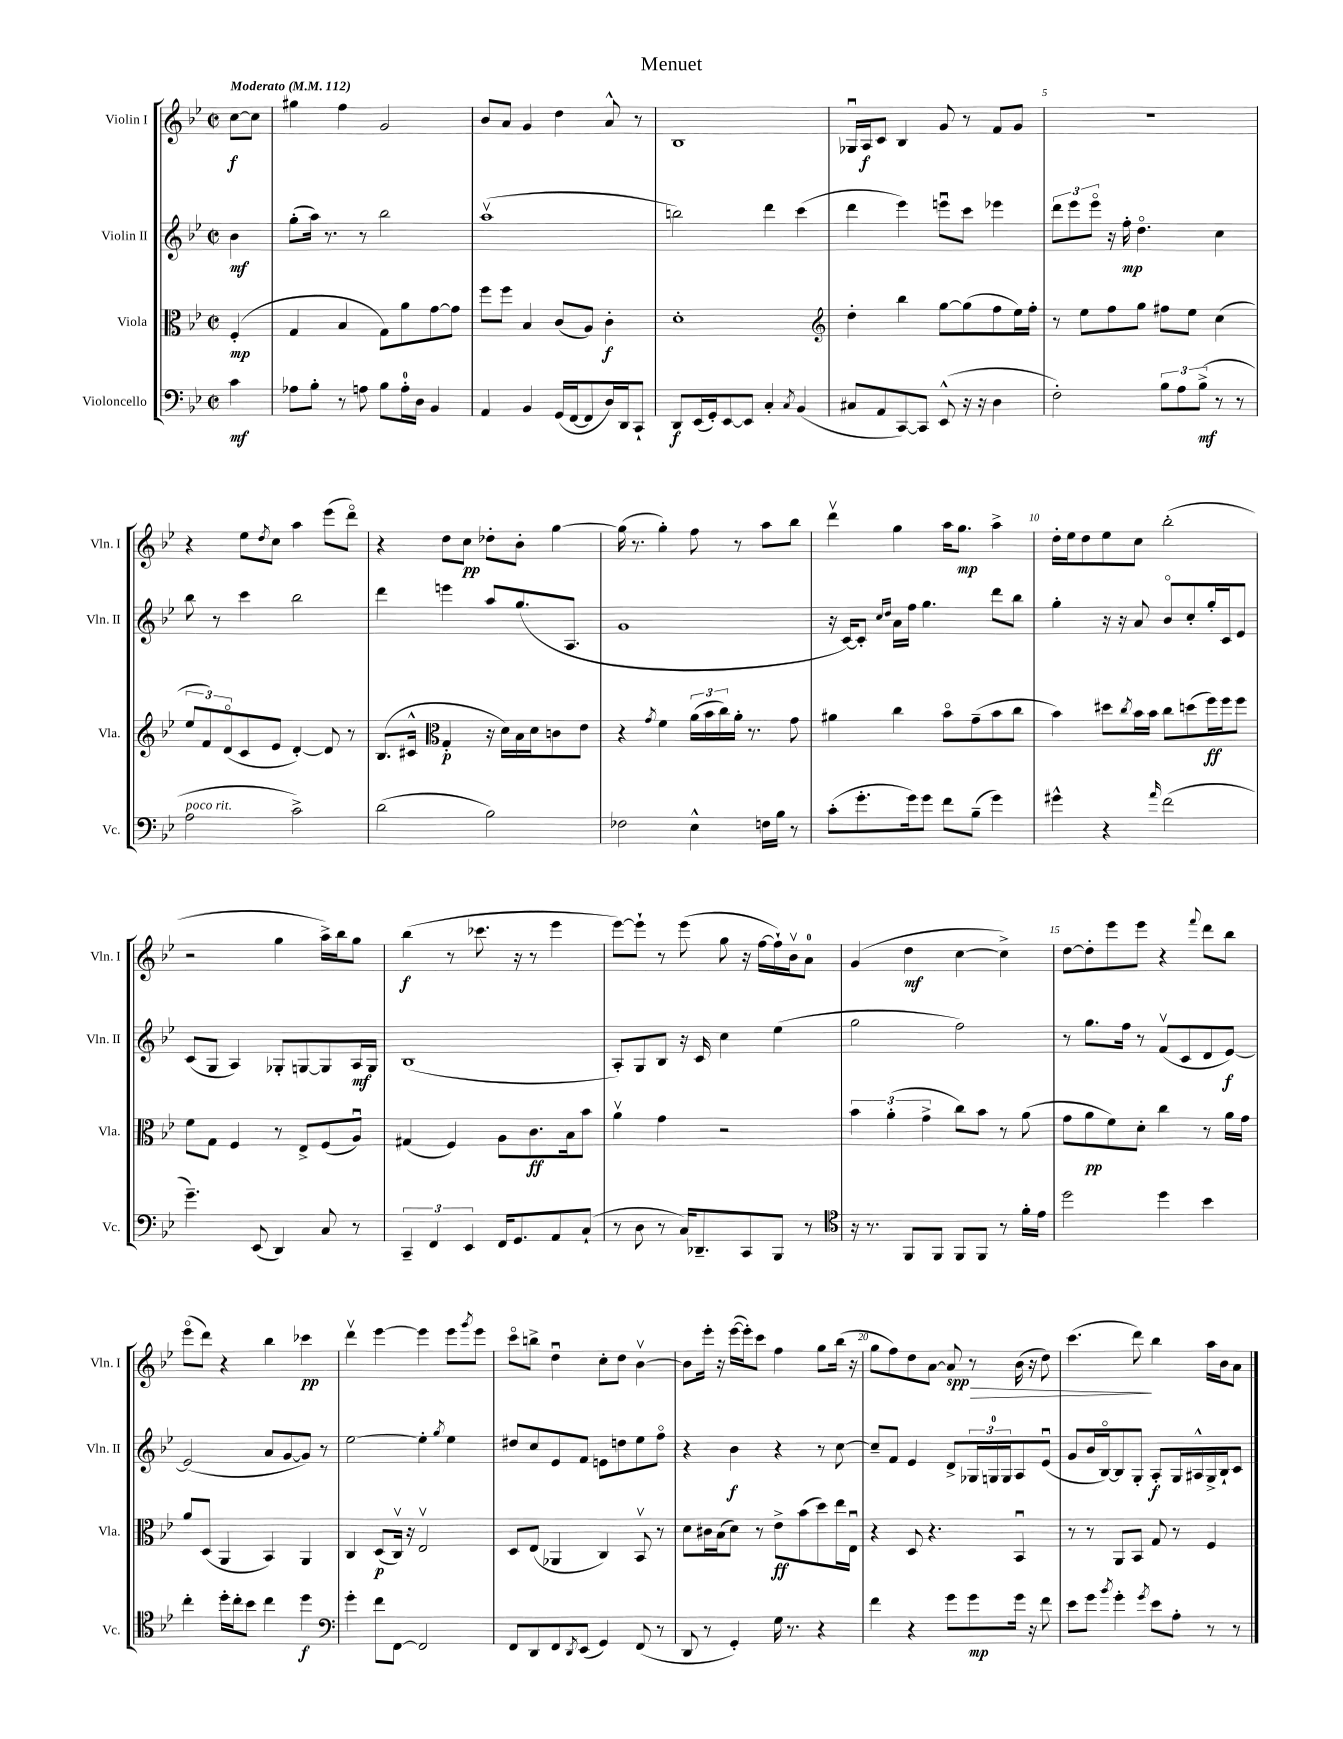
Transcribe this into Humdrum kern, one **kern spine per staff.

**kern	**kern	**kern	**kern
*staff4	*staff3	*staff2	*staff1
*clefF4	*clefC3	*clefG2	*clefG2
*k[b-e-]	*k[b-e-]	*k[b-e-]	*k[b-e-]
*M2/2	*M2/2	*M2/2	*M2/2
*met(c|)	*met(c|)	*met(c|)	*met(c|)
*MM112	*MM112	*MM112	*MM112
4c	(4F'	4b-	[8cc
.	.	.	8cc]
=	=	=	=
8A-	4G	(8gg'	4gg#
8B-'	.	16aa)	.
.	.	8.r	.
8r	4B-	.	4ff
8A	.	8r	.
8B-	8G)	2bb-	2g
16A'	8a	.	.
16D	.	.	.
4BB-	[8g	.	.
.	8g]	.	.
=	=	=	=
4AA	8ff	(1aav	8b-
.	8ff	.	8a
4BB-	4B-	.	4g
(16GG	(8c	.	4dd
[16FF	.	.	.
8FF]	8A)	.	.
16D)	4c'	.	8a^^
16DD	.	.	.
8CC`	.	.	8r
=	=	=	=
8DD	1d'	2bb)	1B-
(16EE-	.	.	.
16GG')	.	.	.
[8EE-	.	.	.
8EE-]	.	.	.
4C'	.	4ddd	.
8qC	.	.	.
(4BB-	.	(4ccc	.
=	=	=	=
*	*clefG2	*	*
8C#	4dd'	4ddd	16G-u
.	.	.	16A
8AA	.	.	8c
[8CC)	4bb-	4eee-)	4B-
8CC]	.	.	.
(8EE-^^	[8gg	8eeeu	8g
16r	(8gg]	8ccc	8r
16r	.	.	.
4D	8ff	4eee-	8f
.	16ee-)	.	8g
.	16ff'	.	.
=	=	=	=
2F')	8r	12ddd	1r
.	.	12eee-	.
.	8ee-	.	.
.	.	12eee-o	.
.	8ff	16r	.
.	.	16ff'	.
.	8gg	4.ddo	.
12B-	8ff#	.	.
12A	.	.	.
.	8ee-	.	.
(12B-^	.	.	.
8r	(4cc	4cc	.
8r	.	.	.
=	=	=	=
2A	12ee-	8bb-	4r
.	12f)	.	.
.	.	8r	.
.	(12do	.	.
.	8c	4ccc	8ee-
.	.	.	8qdd
.	8e-	.	8cc
2c^)	[4d')	2bb-	4aa
.	8d]	.	(8eee-
.	8r	.	8dddo)
=	=	=	=
(2d	(8.B-	4ddd	4r
.	16c#^^	.	.
*	*clefC3	*	*
.	4G'	4eee	8dd
.	.	.	8cc
2B-)	16r	8aa	8dd-'
.	16d)	.	.
.	16B-	(8.gg	8b-'
.	16d	.	.
.	8c	.	[4gg
.	.	8.A	.
.	8e-	.	.
=	=	=	=
2F-	4r	1g	(16gg]
.	.	.	8.r
.	8qg	.	.
.	4f	.	4gg')
4E-^^	(24a	.	8ff
.	24b-	.	.
.	24cc)	.	.
.	16a'	.	8r
.	8.r	.	.
16F	.	.	8aa
16B-	.	.	.
8r	8g	.	8bb-
=	=	=	=
(8c'	4a#	16r	4dddv
.	.	[16c)	.
8.g'	.	8c']	.
.	.	16qqcc	.
.	.	16qqdd	.
.	4cc	16a	4gg
16g)	.	16ff	.
8g	.	4.gg	.
8f	8b-o	.	16aa
.	.	.	8.gg
(8B-~	(8g~	.	.
4g)	8b-	8ddd	4aa^
.	8cc	8bb-	.
=	=	=	=
4g#^^	4b-)	4gg'	16dd'
.	.	.	16ee-
.	.	.	8dd
4r	8dd#	16r	8ee-
.	.	16r	.
.	8qcc	.	.
.	16b-	8a	8cc
.	16b-	.	.
16qqa	.	.	.
(2f	8cc	8b-o	(2bb-'
.	(8dd	8cc'	.
.	16ff)	16gg'	.
.	16ff	16c	.
.	8ff	8e-	.
=	=	=	=
4.g~)	8f	(8c	2r
.	8G	8G	.
.	4F	4A)	.
(8EE-	.	.	.
4DD)	8r	8G-'	4gg
.	8E-^	[8G	.
8C	(8F	8G]	16aa^)
.	.	.	16bb-
8r	8Au)	16A	8gg
.	.	16G	.
=	=	=	=
6CC~	(4G#	(1B-	(4bb-
6FF	.	.	.
.	4F)	.	8r
6EE-	.	.	.
.	.	.	8.ccc-
16FF	8A	.	.
8.GG	.	.	16r
.	8.c	.	8r
8AA	.	.	4eee-
.	16B-	.	.
(8C`	8b-	.	.
=	=	=	=
8r	4av	8A')	[8eee-)
8D	.	8G	8eee-`]
8r	4g	8B-	8r
16C)	.	16r	(8eee-
8.DD-~	.	16c	.
.	2r	4cc	8gg
8CC	.	.	16r
.	.	.	[16ff
8BBB-	.	(4ee-	16ff`])
.	.	.	16b-v
8r	.	.	8a
=	=	=	=
*clefC4	*	*	*
16r	6b-	2gg	(4g
8.r	.	.	.
.	(6a'	.	.
8FF	.	.	4dd
.	6g^	.	.
8FF	.	.	.
8FF	8cc)	2ff)	[4cc
8FF	8b-	.	.
8r	8r	.	4cc^])
16f'	(8a	.	.
16e-	.	.	.
=	=	=	=
2dd	8g	8r	[8dd
.	8a	8.gg	8dd']
.	8f)	.	8eee-
.	.	16ff	.
.	8d'	8r	8eee-
4dd	4cc	(8fv	4r
.	.	8c	.
.	.	.	8qqfff
4b-	8r	8d	8ddd
.	16a	[8e-)	8bb-
.	16g	.	.
=	=	=	=
4cc'	8a	(2e-]	(8eee-o
.	(8D	.	8ddd)
16dd'	4AA	.	4r
16cc'	.	.	.
8b-	.	.	.
4cc	4BB-)	8a	4bb-
.	.	[8g	.
4dd	4AA	8g])	4ccc-
.	.	8r	.
=	=	=	=
*clefF4	*	*	*
4g'	4C	[2ee-	4dddv
8f	(8D	.	[4eee-
[8FF	16Cv)	.	.
.	16r	.	.
2FF]	2E-v	4ee-']	4eee-]
.	.	8qgg	.
.	.	4ee-	8eee-
.	.	.	8qggg
.	.	.	8eee-
=	=	=	=
8FF	8D	8dd#	8ccco
8DD	(8E-	8cc	8bb^
8FF	4AA-	8e-	4ddu
8qDD	.	.	.
(8EE-	.	8f	.
4GG)	4C)	8e	8cc'
.	.	8dd	8dd
(8FF	8BB-v	8ee-	[4b-v
8r	8r	8ffo	.
=	=	=	=
8DD	8d	4r	8b-]
8r	16c#	.	16eee-'
.	(16B-	.	16r
4GG')	8d)	4b-	([16eee-
.	.	.	16eee-'])
.	8r	.	8ccc
16G	8e-^	4r	4ff
8.r	.	.	.
.	(8b-	.	.
4r	8dd)	8r	8gg
.	16ee-	[8cc	(16bb-
.	16E-u	.	16r
=	=	=	=
4f	4r	8cc~]	8gg
.	.	8f	8ff)
4r	8D	4e-	8dd
.	4.r	.	[8a
8g	.	8d^	8a]
8g	.	24G-	8r
.	.	24G	.
.	.	24G	.
16g	4BB-u	8A	(16b-
16r	.	.	16r
8f	.	(8e-u	8dd)
=	=	=	=
8e-	8r	8g	(4.ccc
8g	8r	16b-	.
.	.	[16B-o)	.
8qb-	.	.	.
4g'	8AA	8B-]	.
.	8BB-	8G'	8ddd)
8qg	.	.	.
8e-	8G	8A'	4bb-
8A'	8r	16G	.
.	.	16A#^^	.
8r	4F	16G^	16aa
.	.	16B-`	16b-
8r	.	8c	8a
==	==	==	==
*-	*-	*-	*-
